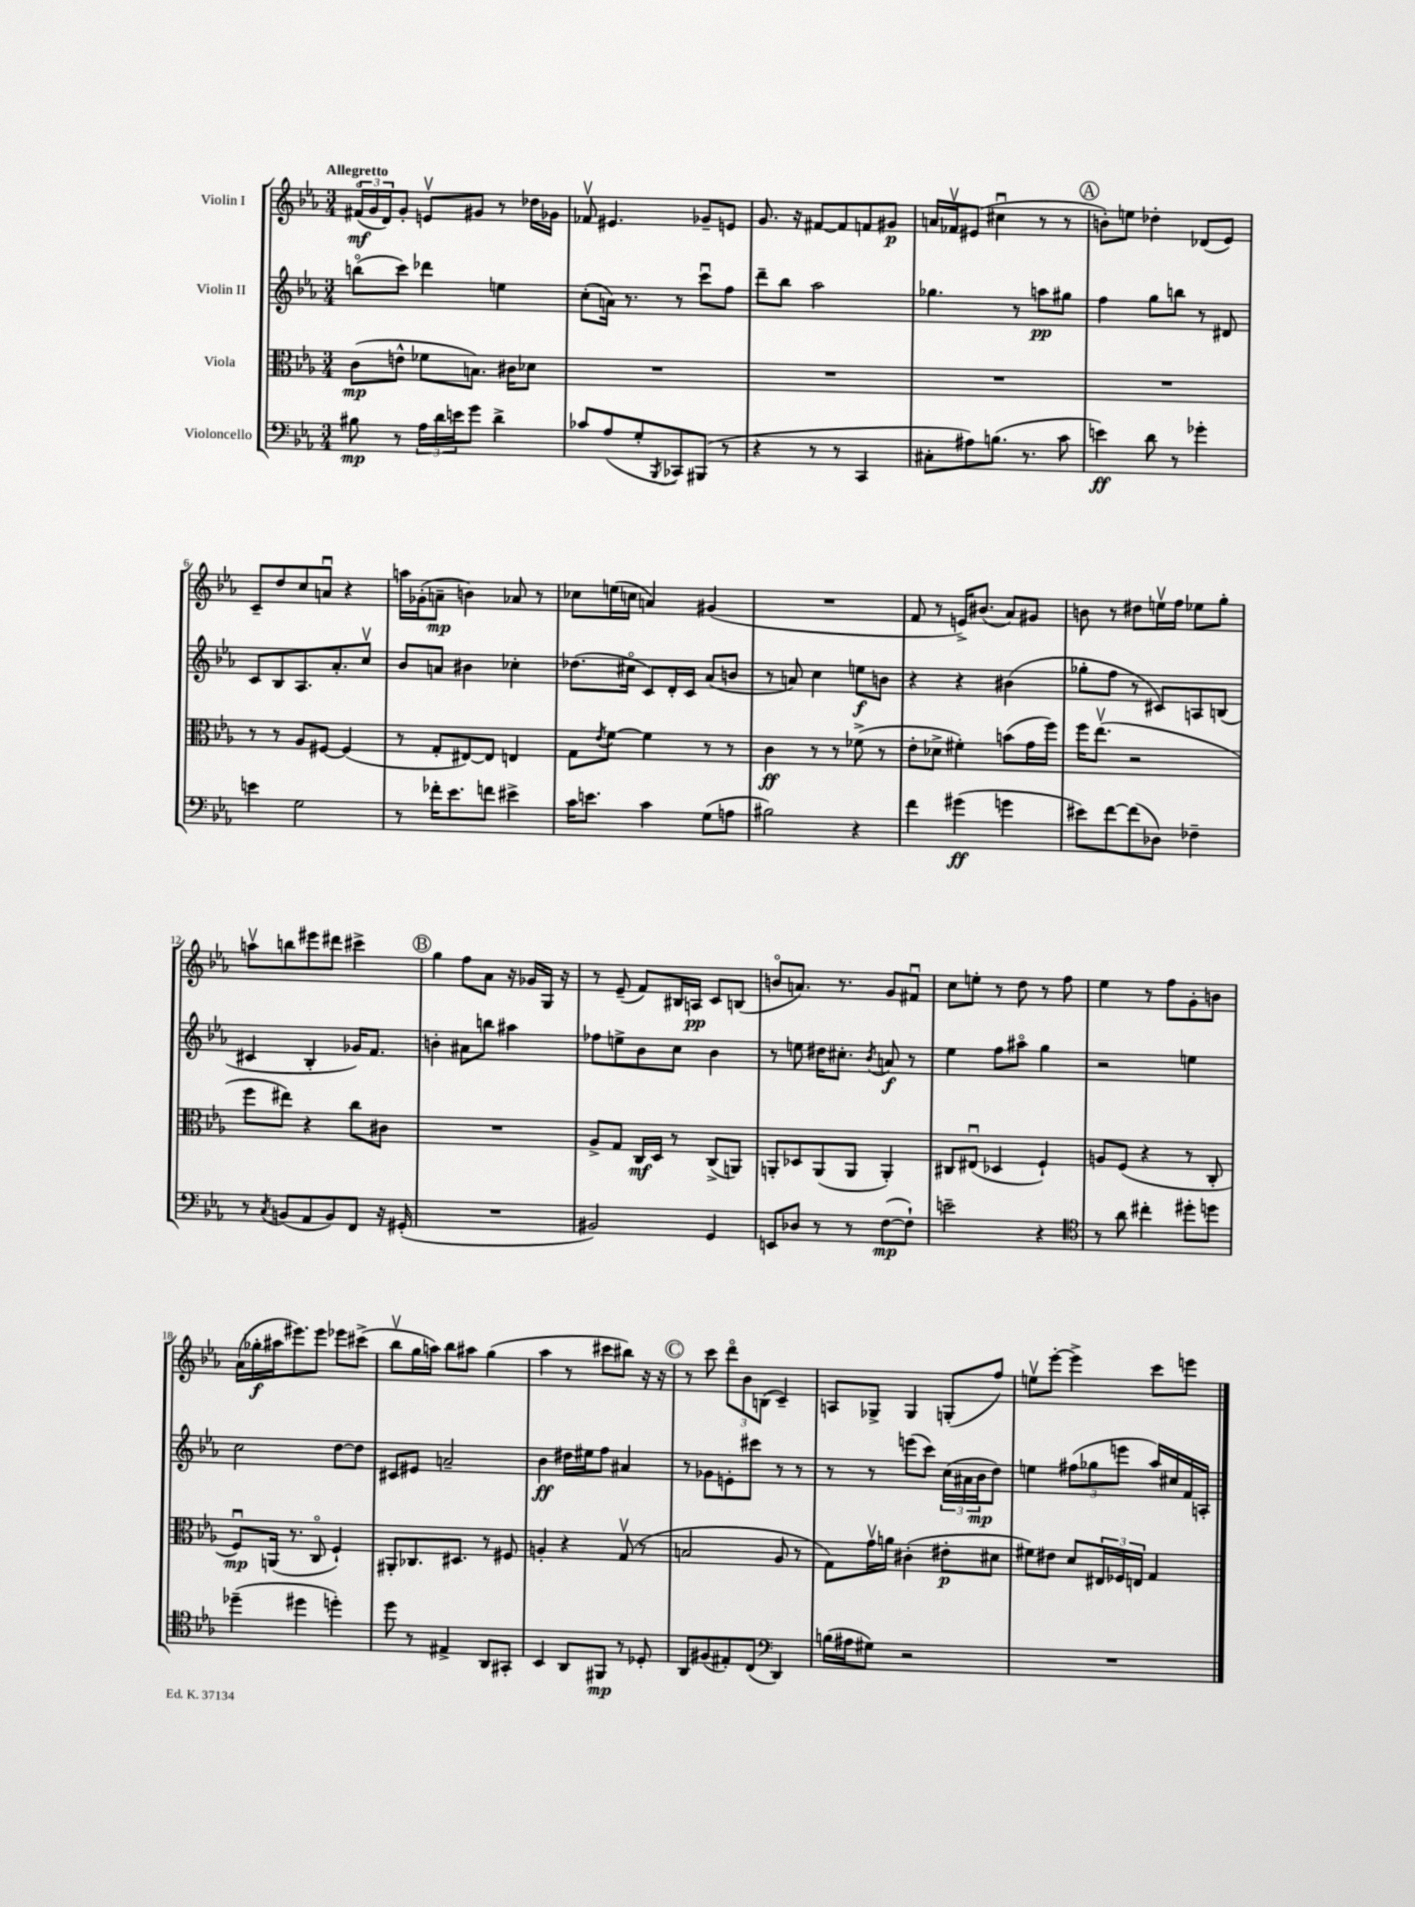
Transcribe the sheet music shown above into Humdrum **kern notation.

**kern	**dynam	**kern	**dynam	**kern	**dynam	**kern	**dynam
*part4	*part4	*part3	*part3	*part2	*part2	*part1	*part1
*staff4	*staff4	*staff3	*staff3	*staff2	*staff2	*staff1	*staff1
*I"Violoncello	*	*I"Viola	*	*I"Violin II	*	*I"Violin I	*
*clefF4	*	*clefC3	*	*clefG2	*	*clefG2	*
*k[b-e-a-]	*	*k[b-e-a-]	*	*k[b-e-a-]	*	*k[b-e-a-]	*
*M3/4	*	*M3/4	*	*M3/4	*	*M3/4	*
=1	=1	=1	=1	=1	=1	=1	=1
!	!	!	!	!	!	!LO:TX:a:B:t=Allegretto	!
8B#X\	mp	(8c\L	mp	(8bbn\L	.	(24f#X/LL	mf
.	.	.	.	.	.	24g/	.
.	.	.	.	.	.	24d/J)	.
8r	.	8en^^\J	.	8ccc\J)	.	8g'/J	.
24A-\LL	.	8f-X\L	.	4ddd-X\	.	8env/L	.
24d\	.	.	.	.	.	.	.
24en\J	.	.	.	.	.	.	.
8g\J	.	8.Bn\J)	.	.	.	8g#X/J	.
4d^\	.	.	.	4een\	.	8r	.
.	.	16c#X\KL	.	.	.	.	.
.	.	8d-X\J	.	.	.	16dd-X\LL	.
.	.	.	.	.	.	16g-X\JJ	.
=2	=2	=2	=2	=2	=2	=2	=2
8c-X/L	.	2.r	.	(8cc'\L	.	8f-Xv/	.
(8A-/	.	.	.	16an\Jk)	.	4.e#X/	.
.	.	.	.	8.r	.	.	.
8G'/	.	.	.	.	.	.	.
8qBBB-/	.	.	.	.	.	.	.
8CC-X/)	.	.	.	8r	.	.	.
(8BBB#X/J	.	.	.	8cccu\L	.	8g-X~/L	.
8r	.	.	.	8ff\J	.	8en/J	.
=3	=3	=3	=3	=3	=3	=3	=3
4r	.	2.r	.	8ddd~\L	.	8.g/	.
.	.	.	.	8bb-\J	.	.	.
.	.	.	.	.	.	16r	.
8r	.	.	.	2aa-\	.	[8f#X/L	.
8r	.	.	.	.	.	8f#/]	.
4CC/	.	.	.	.	.	8fn/	.
.	.	.	.	.	.	8g#X/J	p
=4	=4	=4	=4	=4	=4	=4	=4
8C#X'\L	.	2.r	.	4.gg-X\	.	16an/LL	.
.	.	.	.	.	.	16f-Xv/J	.
8A#X\)	.	.	.	.	.	(8e#X/J	.
(8.Bn\J	.	.	.	.	.	4cc#Xu\	.
.	.	.	.	8r	.	.	.
8.r	.	.	.	.	.	.	.
.	.	.	.	8aan\L	pp	8r	.
8c\	.	.	.	8gg#X\J	.	8r	.
!!LO:REH:place=s1:t=A
=5	=5	=5	=5	=5	=5	=5	=5
4en\)	ff	2.r	.	4ff\	.	8bn'\L)	.
.	.	.	.	.	.	8een\J	.
8d\	.	.	.	8gg\L	.	4dd-X'\	.
8r	.	.	.	8bbn\J	.	.	.
4g-X'\	.	.	.	8r	.	(8d-X/L	.
.	.	.	.	8d#X/	.	8e-/J)	.
!!LO:LB:g=z
=6	=6	=6	=6	=6	=6	=6	=6
4en\	.	8r	.	8c/L	.	8c~/L	.
.	.	8r	.	8B-/	.	8dd/	.
2G\	.	8A-/L	.	8.A-/	.	8cc/	.
.	.	[8F#X/J	.	.	.	8anu/J	.
.	.	.	.	8.a-'/	.	.	.
.	.	(4F#/]	.	.	.	4r	.
.	.	.	.	8ccv/J	.	.	.
=7	=7	=7	=7	=7	=7	=7	=7
8r	.	8r	.	8b-/L	.	16aan\LL	.
.	.	.	.	.	.	(16g-X'\J	.
16f-X'\KL	.	8G'/L	.	8an/J	.	8an~\J	mp
8.e-\	.	.	.	.	.	.	.
.	.	[8E#X/)	.	4b#X\	.	4bn\)	.
8fn\J	.	8E#/J]	.	.	.	.	.
4e#X^\	.	4En/	.	4cc-X'\	.	8a-X/	.
.	.	.	.	.	.	8r	.
=8	=8	=8	=8	=8	=8	=8	=8
16c\KL	.	8G\L	.	(8.dd-X\L	.	8cc-X\L	.
8.en\J	.	.	.	.	.	.	.
.	.	8qe-/	.	.	.	.	.
.	.	[8f\J	.	.	.	(16een\L	.
.	.	.	.	16cc#X\Jk	.	16ccn\JJ	.
4c\	.	4f\]	.	8c/L)	.	4an/)	.
.	.	.	.	16d'/L	.	.	.
.	.	.	.	16c/JJ	.	.	.
(8G\L	.	8r	.	(8a-/L	.	(4g#X/	.
8An\J	.	8r	.	8bn/J	.	.	.
=9	=9	=9	=9	=9	=9	=9	=9
2B#X\)	.	4c\	ff	8r	.	2.r	.
.	.	.	.	8an/)	.	.	.
.	.	8r	.	4cc\	.	.	.
.	.	8r	.	.	.	.	.
4r	.	(8f-X^\	.	8een\L	f	.	.
.	.	8r	.	8bn\J	.	.	.
=10	=10	=10	=10	=10	=10	=10	=10
4f\	.	8e-'\L	.	4r	.	8f/	.
.	.	8d-X^\J	.	.	.	8r	.
(4g#X\	ff	4f#X'\)	.	4r	.	16en^/KL)	.
.	.	.	.	.	.	(8.b#X/J	.
4gn\	.	(8bn\L	.	(4b#X\	.	8a-/L)	.
.	.	16g\L	.	.	.	8g#X/J	.
.	.	16ff\JJ)	.	.	.	.	.
=11	=11	=11	=11	=11	=11	=11	=11
8e#X\L)	.	16ff\KL	.	8gg-X'\L	.	8bn\	.
.	.	(8.ee-v\J	.	.	.	.	.
[8f\	.	.	.	8ff\J	.	8r	.
(8f\]	.	2r	.	8r	.	8dd#X\L	.
8D-X\J)	.	.	.	8c#X/L)	.	16eenv\L	.
.	.	.	.	.	.	16ff\JJ	.
4F-X~\	.	.	.	8An/	.	8ee-X\L	.
.	.	.	.	(8Bn/J	.	8gg'\J	.
!!LO:LB:g=z
=12	=12	=12	=12	=12	=12	=12	=12
8r	.	8ff\L	.	4c#X/	.	8aanv\L	.
8qC/	.	.	.	.	.	.	.
(8BBn/L	.	8ee#X\J)	.	.	.	8bbn\	.
8AA-/	.	4r	.	4B-'/	.	8eee#X\	.
8BB/)	.	.	.	.	.	8ddd#X\J	.
8FF/J	.	8cc\L	.	16g-X/KL)	.	4ccc#X^\	.
.	.	.	.	8.f/J	.	.	.
16r	.	8c#X\J	.	.	.	.	.
(16GG#X'/	.	.	.	.	.	.	.
!!LO:REH:place=s1:t=B
=13	=13	=13	=13	=13	=13	=13	=13
2.r	.	2.r	.	4bn'\	.	4gg\	.
.	.	.	.	8a#X\L	.	8ff\L	.
.	.	.	.	8bbn\J	.	8a-\J	.
.	.	.	.	4aa#X\	.	16r	.
.	.	.	.	.	.	16g-X/LL	.
.	.	.	.	.	.	16G/JJ	.
.	.	.	.	.	.	16r	.
=14	=14	=14	=14	=14	=14	=14	=14
2BB#X/)	.	8A-^/L	.	8ff-X\L	.	8r	.
.	.	8G/J	.	8een^\	.	(8e-~/	.
.	.	16C/LL	mf	8b-\	.	8f/L)	.
.	.	16D/JJ	.	.	.	.	.
.	.	8r	.	8cc\J	.	16B#X/L	.
.	.	.	.	.	.	16An/JJ	pp
4GG/	.	(8C^/L	.	4b-\	.	8c/L	.
.	.	8AAn/J)	.	.	.	(8Bn/J	.
=15	=15	=15	=15	=15	=15	=15	=15
8EEn/L	.	8AAn'/L	.	8r	.	8bn/L	.
8D-X/J	.	8D-X/	.	8een\	.	8.an/J)	.
8r	.	(8AA/	.	16dd#X\KL	.	.	.
.	.	.	.	8.cc#X'\J	.	8.r	.
8r	.	8AA/J	.	.	.	.	.
.	.	.	.	8qb-/	.	.	.
([8F\L	mp	4AA'/)	.	8an/	f	8g/L	.
8F`\J])	.	.	.	8r	.	8f#Xu/J	.
=16	=16	=16	=16	=16	=16	=16	=16
2en~\	.	8C#X/L	.	4ee-\	.	8cc\L	.
.	.	(8E#Xu/J	.	.	.	8een'\J	.
.	.	4D-X/	.	8ff\L	.	8r	.
.	.	.	.	8aa#X\J	.	8dd\	.
4r	.	4F`/)	.	4gg\	.	8r	.
.	.	.	.	.	.	8ff\	.
=17	=17	=17	=17	=17	=17	=17	=17
*clefC4	*	*	*	*	*	*	*
8r	.	8An/L	.	2r	.	4ee-\	.
8a-\	.	(8F/J	.	.	.	.	.
4cc#X'\	.	4r	.	.	.	8r	.
.	.	.	.	.	.	8ff\L	.
8dd#X'\L	.	8r	.	4een\	.	8g'\	.
8ddn\J	.	8C'/	.	.	.	8bn\J	.
!!LO:LB:g=z
=18	=18	=18	=18	=18	=18	=18	=18
(4dd-X~\	.	8Fu/L)	mp	2cc\	.	(16a-\LL	.
.	.	.	.	.	.	16gg-X'\	f
.	.	(16AAn/Jk	.	.	.	16aa#X\J	.
.	.	8.r	.	.	.	8.eee#X\)	.
4dd#X\	.	.	.	.	.	.	.
.	.	8C/	.	.	.	8eee#\J	.
4ddn'\)	.	4F`/)	.	[8dd\L	.	8eee-X\L	.
.	.	.	.	8dd\J]	.	(8ccc#X^\J	.
=19	=19	=19	=19	=19	=19	=19	=19
8dd\	.	8AA#X'/L	.	8c#X/L	.	8bb-v\L	.
8r	.	8.C-X/	.	8e#X/J	.	16gg\L	.
.	.	.	.	.	.	16aan\JJ)	.
4E#X^/	.	.	.	2an~/	.	8bb-\L	.
.	.	8.D#X/J	.	.	.	.	.
.	.	.	.	.	.	8aa#X\J	.
8AA-/L	.	8r	.	.	.	(4gg\	.
8GG#X'/J	.	8F#X/	.	.	.	.	.
=20	=20	=20	=20	=20	=20	=20	=20
4BB-/	.	4An'/	.	4b-\	ff	4aa-\	.
8AA-/L	.	4r	.	16dd#X\LL	.	8r	.
.	.	.	.	16ee#X\J	.	.	.
8FF#X/J	mp	.	.	8ff\J	.	8ccc#X\L	.
8r	.	(8Gv/	.	4a#X/	.	8bb#X\J)	.
8D-X'/	.	8r	.	.	.	16r	.
.	.	.	.	.	.	16r	.
!!LO:REH:place=s1:t=C
=21	=21	=21	=21	=21	=21	=21	=21
8AA-/L	.	2Bn/	.	8r	.	8r	.
(8F#X/	.	.	.	8g-X\L	.	8ccc\	.
8E#X'/)	.	.	.	8en'\	.	12ddd\L	.
.	.	.	.	.	.	12b-\	.
(8C/J	.	.	.	8ccc#X\J	.	.	.
.	.	.	.	.	.	(12Bn\J	.
*clefF4	*	*	*	*	*	*	*
4DD/)	.	8A-/	.	8r	.	4c~/)	.
.	.	8r	.	8r	.	.	.
=22	=22	=22	=22	=22	=22	=22	=22
(16Bn\LL	.	8G\L)	.	8r	.	8An/L	.
16A#X\J	.	.	.	.	.	.	.
8G#X\J)	.	16gv\L	.	8r	.	8G-X^/J	.
.	.	16an\JJ	.	.	.	.	.
2r	.	(4c#X'\	.	(8eeen\L	.	4G-/	.
.	.	.	.	8ccc\J)	.	.	.
.	.	8e#X'\L	p	(24cc\LL	.	(8Gn'/L	.
.	.	.	.	24a#X\	.	.	.
.	.	.	.	24b-\J	mp	.	.
.	.	8d#X\J	.	8dd\J)	.	8ff/J)	.
=23	=23	=23	=23	=23	=23	=23	=23
2.r	.	8f#X\L)	.	4een\	.	8eenv\L	.
.	.	8e#X\J	.	.	.	[8eee-'\J	.
.	.	8d/L	.	(12ff#X\L	.	4eee-^\]	.
.	.	.	.	12gg-X\	.	.	.
.	.	24E#X/L	.	.	.	.	.
.	.	24F-X/	.	12eeen\J	.	.	.
.	.	24En/JJ	.	.	.	.	.
.	.	4G/	.	16aa-/LL)	.	8ccc\L	.
.	.	.	.	16cc#X/	.	.	.
.	.	.	.	16f/	.	8eeen\J	.
.	.	.	.	16An'/JJ	.	.	.
==	==	==	==	==	==	==	==
*-	*-	*-	*-	*-	*-	*-	*-
